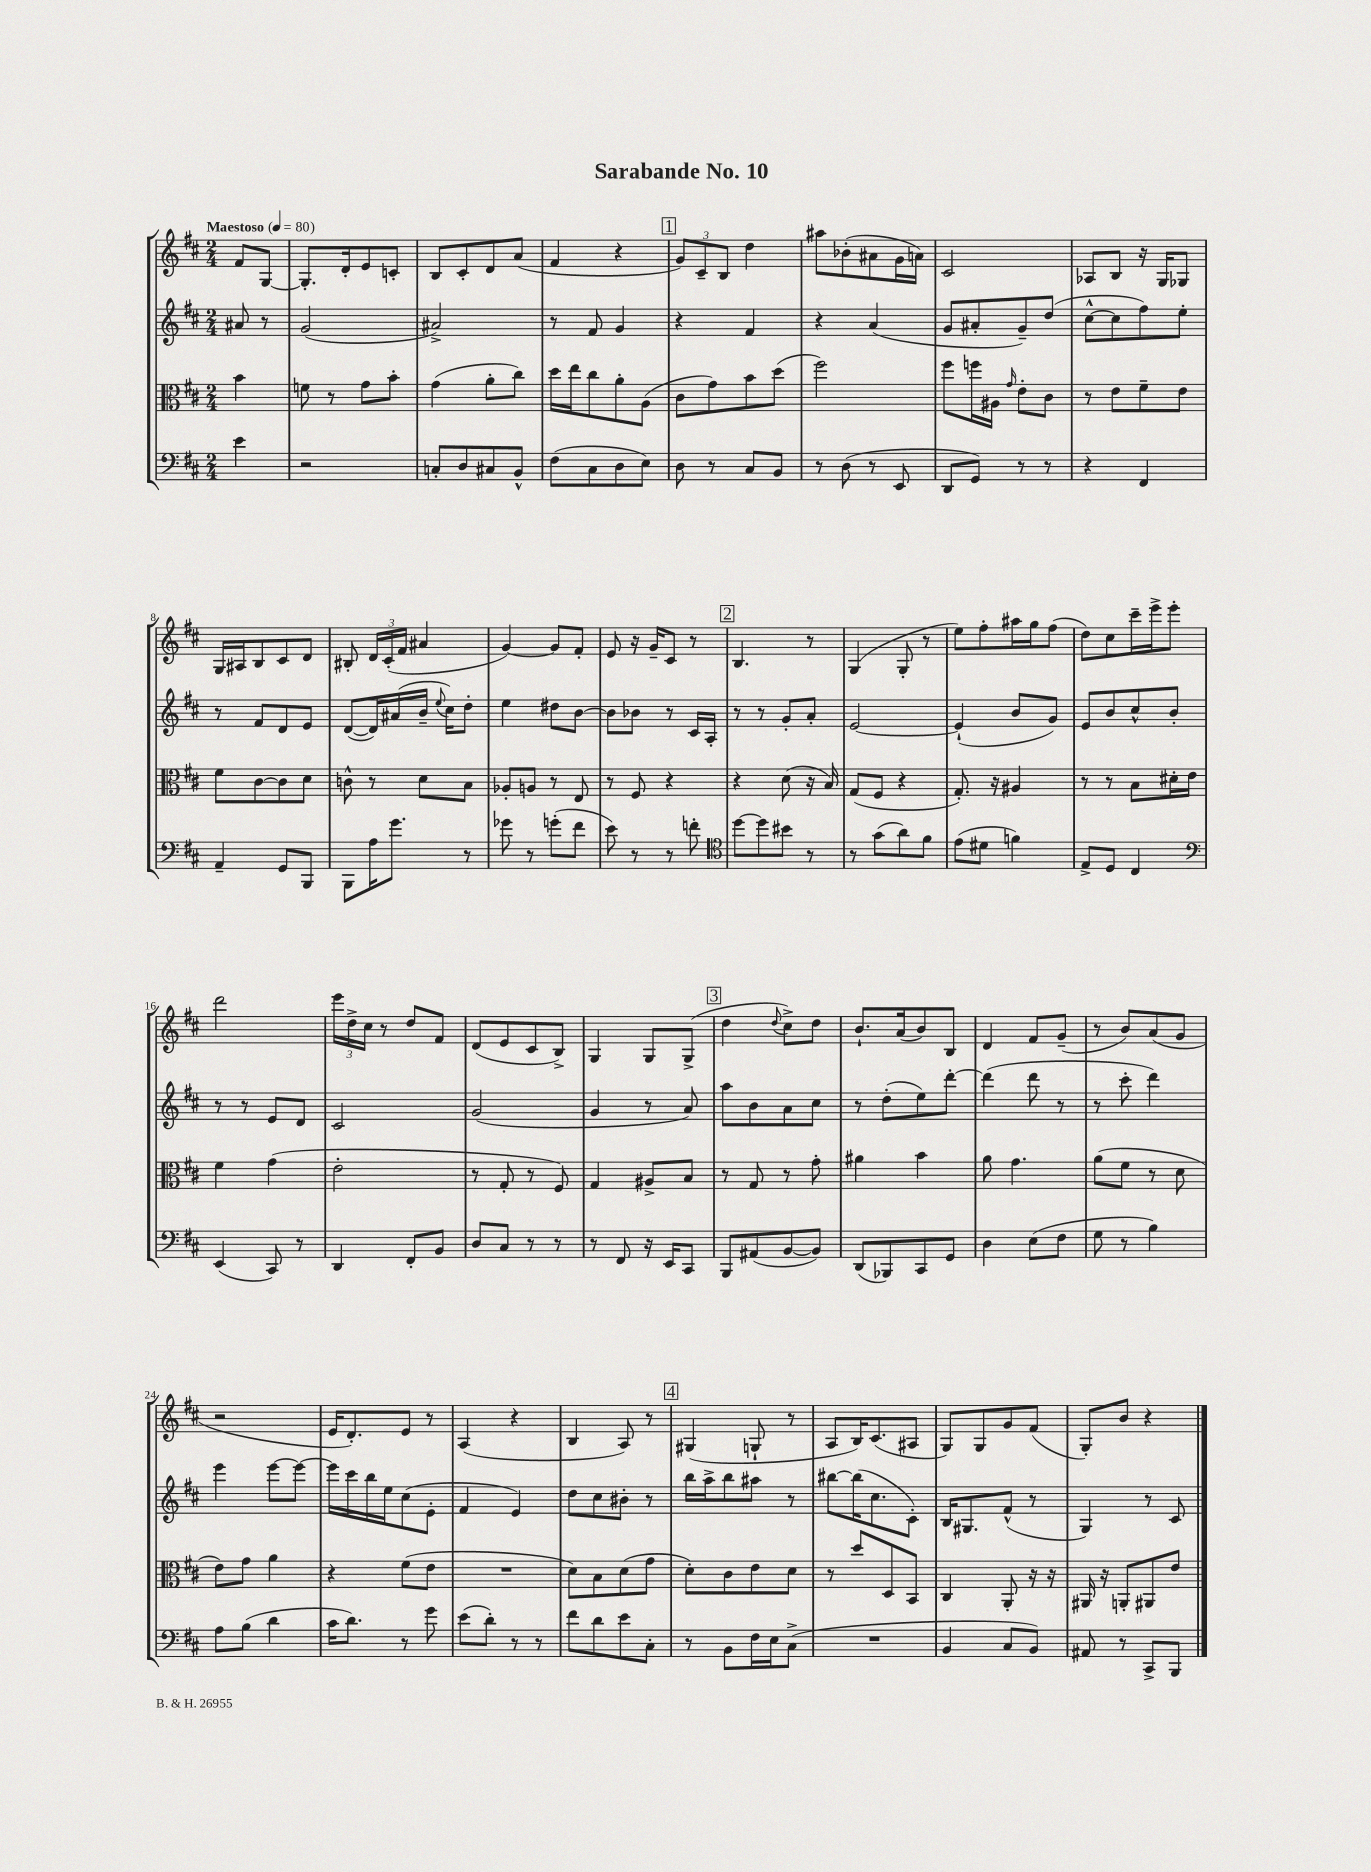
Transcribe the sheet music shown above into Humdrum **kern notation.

**kern	**kern	**kern	**kern
*staff4	*staff3	*staff2	*staff1
*clefF4	*clefC3	*clefG2	*clefG2
*k[f#c#]	*k[f#c#]	*k[f#c#]	*k[f#c#]
*M2/4	*M2/4	*M2/4	*M2/4
*MM80	*MM80	*MM80	*MM80
4e	4b	8a#	8f#
.	.	8r	[8G
=	=	=	=
2r	8f	(2g	8.G']
.	8r	.	.
.	.	.	16d'
.	8g	.	8e
.	8b'	.	8c'
=	=	=	=
8C'	(4g	2a#^)	8B
8D	.	.	8c#'
8C#	8a'	.	8d
8BB^^	8cc#)	.	(8a
=	=	=	=
(8F#	16dd	8r	4f#
.	16ee	.	.
8C#	8cc#	8f#	.
8D	8a'	4g	4r
8E)	(8A	.	.
=	=	=	=
8D	8c#	4r	12g)
.	.	.	12c#~
8r	8g)	.	.
.	.	.	12B
8C#	8b	4f#	4dd
8BB	(8dd	.	.
=	=	=	=
8r	2ff#)	4r	8aa#
(8D	.	.	(8b-'
8r	.	(4a	8a#
8EE	.	.	16g
.	.	.	16a)
=	=	=	=
8DD	8ff#	8g	2c#
8GG)	16ff	8a#'	.
.	16A#	.	.
.	16qqg	.	.
8r	8e'	8g~)	.
8r	8c#	(8dd	.
=	=	=	=
4r	8r	[8cc#^^	8A-
.	8e	8cc#]	8B
4FF#	8f#~	8ff#)	16r
.	.	.	16G
.	8e	8ee'	8G-
=	=	=	=
4AA~	8f#	8r	16G
.	.	.	16A#
.	[8c#	8f#	8B
8GG	8c#]	8d	8c#
8BBB	8d	8e	8d
=	=	=	=
8BBB	8c^^	([8d	8B#'
16A	8r	16d])	24d
.	.	.	(24c#'
8.g	.	(16a#	.
.	.	.	24f#
.	8d	16b~	4a#
.	.	8qqee	.
.	.	16cc#)	.
8r	8B	8dd'	.
=	=	=	=
8g-	8A-'	4ee	[4g)
8r	8A	.	.
(8g'	8r	8dd#	8g]
8f#	8E	[8b	8f#'
=	=	=	=
8e)	8r	8b]	8e
8r	8F#	8b-	16r
.	.	.	16g~
8r	4r	8r	8c#
8f'	.	16c#	8r
.	.	16A'	.
=	=	=	=
*clefC4	*	*	*
[8dd	4r	8r	4.B
8dd]	.	8r	.
8b#	(8d	8g'	.
8r	16r	8a'	8r
.	16B)	.	.
=	=	=	=
8r	(8G	[2e	(4G
(8g	8F#	.	.
8a)	4r	.	8G'
8f#	.	.	8r
=	=	=	=
(8e	8.G')	(4e`]	8ee)
8d#	.	.	8ff#'
.	16r	.	.
4f)	4A#	8b	16aa#
.	.	.	16gg
.	.	8g)	(8ff#
=	=	=	=
8E^	8r	8e	8dd)
8D	8r	8b	8cc#
4C#	8B	8cc#^^	16ccc#~
.	.	.	16eee^
.	16d#'	8b'	8eee'
.	16e	.	.
=	=	=	=
*clefF4	*	*	*
(4EE	4f#	8r	2ddd
.	.	8r	.
8CC#)	(4g	8e	.
8r	.	8d	.
=	=	=	=
4DD	2e'	2c#	24eee
.	.	.	24dd^
.	.	.	24cc#
.	.	.	8r
8FF#'	.	.	8dd
8BB	.	.	8f#
=	=	=	=
8D	8r	(2g	(8d
8C#	8G'	.	8e
8r	8r	.	8c#
8r	8F#)	.	8B^)
=	=	=	=
8r	4G	4g	4G
8FF#	.	.	.
16r	8A#^	8r	8G
16EE	.	.	.
8CC#	8B	8a)	(8G^
=	=	=	=
8BBB	8r	8aa	4dd
(8AA#	8G	8b	.
.	.	.	8qqdd
[8BB	8r	8a	8cc#^)
8BB])	8g'	8cc#	8dd
=	=	=	=
(8DD	4a#	8r	8.b`
8BBB-)	.	(8dd'	.
.	.	.	(16a
8CC#	4b	8ee)	8b)
8GG	.	[8ddd'	8B
=	=	=	=
4D	8a	(4ddd]	4d
.	4.g	.	.
(8E	.	8ddd	8f#
8F#	.	8r	(8g~
=	=	=	=
8G	(8a	8r	8r
8r	8f#	8ccc#'	8b)
4B)	8r	4ddd)	(8a
.	8d	.	8g
=	=	=	=
8A	8e)	4eee	2r
(8B	8g	.	.
4d	4a	[8eee	.
.	.	8eee_	.
=	=	=	=
16c#	4r	16eee]	16e
8.d)	.	16ccc#	8.d')
.	.	16bb	.
.	.	16ee	.
8r	(8f#	(8cc#	8e
8g	8e	8e'	8r
=	=	=	=
(8e	2r	4f#	(4A
8d')	.	.	.
8r	.	4e)	4r
8r	.	.	.
=	=	=	=
8f#	8d)	8dd	4B
8d	8B	8cc#	.
8e	(8d	8b#'	8A)
8C#'	8g	8r	8r
=	=	=	=
8r	8d')	16bb	(4G#
.	.	16aa^	.
8BB	8c#	8bb	.
16F#	8e	8aa#	8G`
16E	.	.	.
(8C#^	8d	8r	8r
=	=	=	=
2r	8r	[8bb#	8A
.	8dd	(16bb#]	16B)
.	.	8.cc#	(8.c#
.	8D	.	.
.	8BB	8c#')	8A#
=	=	=	=
4BB	4C#	16B	8G)
.	.	8.G#	.
.	.	.	8G
8C#	8AA'	(8f#^^	8g
8BB)	16r	8r	(8f#
.	16r	.	.
=	=	=	=
8AA#	16AA#	4G)	8G')
.	16r	.	.
8r	8AA'	.	8b
8CC#^	8AA#	8r	4r
8BBB	8e	8c#	.
==	==	==	==
*-	*-	*-	*-
